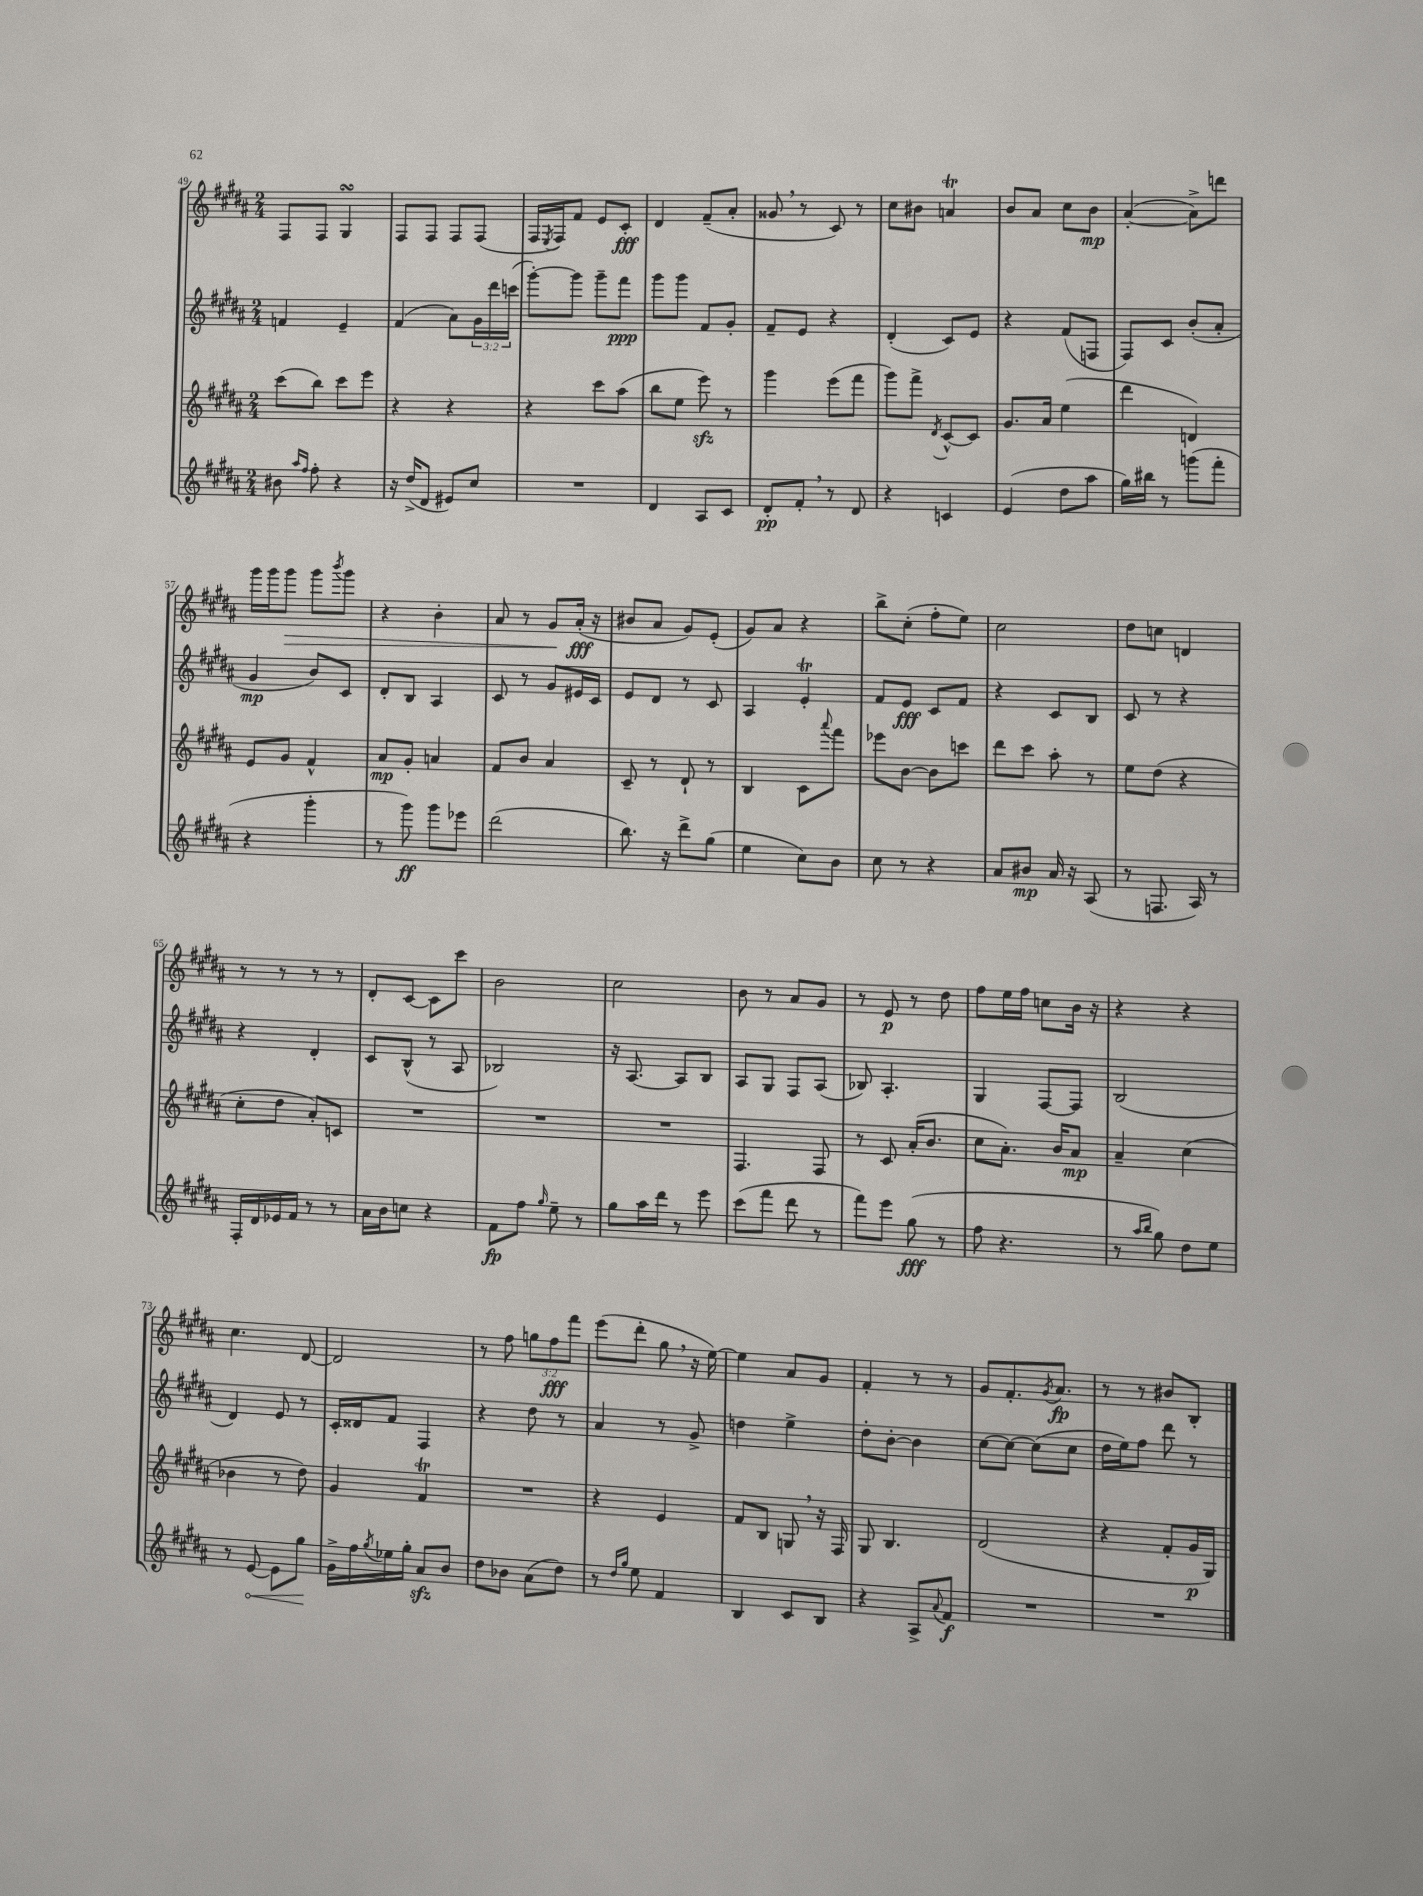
<<
\new StaffGroup <<
\new Staff = "s0" {
    \clef treble \key b \major \numericTimeSignature \time 2/4 \override Staff.TupletNumber.text = #tuplet-number::calc-fraction-text
    fis8 fis8 gis4\turn |
    fis8 fis8 fis8 fis8( |
    fis16 \acciaccatura { e8 } fis16) fis'8 e'8 cis'8-.\fff |
    dis'4 fis'8--( ais'8-. |
    gisis'8 \breathe r8 cis'8) r8 |
    cis''8 bis'8 a'4\trill |
    b'8 ais'8 cis''8 b'8\mp |
    ais'4~-.( ais'8->) d'''8 |
    gis'''16 gis'''16 gis'''8\> gis'''8 \acciaccatura { b'''8 } gis'''8 |
    r4 b'4-. |
    ais'8 r8 gis'8\! ais'16-.\fff( r16 |
    bis'8 ais'8 gis'8) e'8-.( |
    gis'8) ais'8 r4 |
    b''8-> cis''8-.( fis''8-. e''8) |
    cis''2 |
    dis''8 c''8 d'4 |
    r8 r8 r8 r8 |
    dis'8-. cis'8~ cis'8 cis'''8 |
    b'2 |
    cis''2 |
    b'8 r8 ais'8 gis'8 |
    r8 e'8\p r8 dis''8 |
    fis''8 e''16 fis''16 c''8 b'16 r16 |
    r4 r4 |
    cis''4. dis'8~ |
    dis'2 |
    r8 fis''8 \tuplet 3/2 { g''8 fis''8\fff fis'''8 } |
    e'''8( dis'''8-. gis''8 \breathe r16 e''16~) |
    e''4 ais'8 gis'8 |
    fis'4-. r8 r8 |
    gis'8 fis'8.-. \acciaccatura { gis'8 } ais'8.\fp |
    r8 r8 bis'8 b8-. \bar "|." |
}
\new Staff = "s1" {
    \clef treble \key b \major \numericTimeSignature \time 2/4 \override Staff.TupletNumber.text = #tuplet-number::calc-fraction-text
    f'4 e'4-- |
    fis'4( ais'8) \tuplet 3/2 { gis'16 dis'''16 c'''16( } |
    gis'''8~-.) gis'''8 gis'''8-- fis'''8\ppp |
    gis'''8 gis'''8 fis'8 gis'8-. |
    fis'8-- e'8 r4 |
    dis'4-.( cis'8) e'8 |
    r4 fis'8( f8 |
    fis8) cis'8 b'8-.( ais'8-. |
    gis'4\mp b'8) cis'8 |
    dis'8-. b8 ais4 |
    cis'8 r8 gis'8 eis'16 cis'16 |
    e'8 dis'8 r8 cis'8 |
    ais4 e'4-.\trill |
    fis'8 e'8\fff cis'8 fis'8 |
    r4 cis'8 b8 |
    cis'8 r8 r4 |
    r4 dis'4-. |
    cis'8 b8-^( r8 ais8 |
    bes2) |
    r16 ais8.~ ais8 b8 |
    ais8 gis8 fis8 ais8( |
    bes8) ais4.-. |
    gis4 fis8~ fis8 |
    b2( |
    dis'4) e'8 r8 |
    cis'16-. disis'16 fis'8 fis4 |
    r4 dis''8 r8 |
    ais'4 r8 gis'8-> |
    d''4 e''4-> |
    dis''8-. b'8~-. b'4 |
    cis''8~ cis''8~ cis''8( cis''8 |
    dis''16 e''16) fis''8 dis'''8 r8 \bar "|." |
}
\new Staff = "s2" {
    \clef treble \key b \major \numericTimeSignature \time 2/4
    cis'''8( b''8) cis'''8 e'''8 |
    r4 r4 |
    r4 cis'''8 ais''8( |
    b''8 e''8 e'''8\sfz) r8 |
    gis'''4 e'''8( fis'''8 |
    gis'''8) fis'''8-> \acciaccatura { dis'8 } cis'8~-^ cis'8 |
    gis'8. ais'16 e''4( |
    dis'''4 d'4) |
    e'8 gis'8 fis'4-^ |
    ais'8\mp gis'8-. a'4 |
    fis'8 b'8 ais'4 |
    cis'8-- r8 dis'8-! r8 |
    b4 cis'8 \appoggiatura { ais'''8 } fis'''8 |
    ees'''8 b'8~ b'8 c'''8 |
    dis'''8 cis'''8 ais''8-. r8 |
    e''8 dis''8( r4 |
    cis''8-. dis''8 ais'8-.) c'8 |
    R2 |
    R2 |
    R2 |
    fis4. fis8 |
    r8 cis'8 ais'16-.( b'8. |
    cis''8 ais'8.-.) b'16 ais'8\mp |
    ais'4-- cis''4( |
    bes'4 r8 dis''8) |
    gis'4 fis'4\trill |
    R2 |
    r4 e'4 |
    fis'8 b8 g8 \breathe r16 fis16 |
    gis8 b4. |
    dis'2( |
    r4 fis'8-. gis'16\p gis16) \bar "|." |
}
\new Staff = "s3" {
    \clef treble \key b \major \numericTimeSignature \time 2/4
    bis'8 \grace { ais''16 fis''16 } fis''8-. r4 |
    r16 dis''16->( dis'8 eis'8) cis''8 |
    R2 |
    dis'4 ais8 cis'8 |
    dis'8-.\pp fis'8-. \breathe r8 dis'8 |
    r4 c'4 |
    e'4( dis''8 ais''8 |
    gis''16) bis''16 r8 g'''8( fis'''8-. |
    r4 gis'''4-. |
    r8 gis'''8\ff) gis'''8 ees'''8 |
    dis'''2( |
    b''8.) r16 dis'''8-> gis''8( |
    e''4 cis''8) b'8 |
    cis''8 r8 r4 |
    ais'8 bis'8\mp ais'16 r16 ais8( |
    r8 f8. ais16) r8 |
    fis16-. dis'16 ees'16 fis'16 r8 r8 |
    ais'16 b'16 c''8 r4 |
    fis'8\fp fis''8 \grace { gis''16 } e''8-- r8 |
    gis''8 ais''16 dis'''16 r8 e'''8 |
    cis'''8( fis'''8 dis'''8 r8 |
    fis'''8) e'''8 gis''8\fff( r8 |
    fis''8 r4. |
    r8 \grace { ais''16 b''16 } gis''8) dis''8 e''8 |
    r8 \once \override Hairpin.circled-tip = ##t e'8~\< e'8 gis''8\! |
    gis'16-> fis''16 \acciaccatura { gis''8 } ees''16 gis''16-. ais'8\sfz b'8 |
    dis''8 bes'8 ais'8( dis''8) |
    r8 \grace { dis''16 gis''16 } e''8 fis'4 |
    b4 cis'8 b8 |
    r4 ais8-> \appoggiatura { ais'8 } fis'8\f |
    R2 |
    R2 \bar "|." |
}
>>
>>
\layout { \context { \Score currentBarNumber = #49 } }
